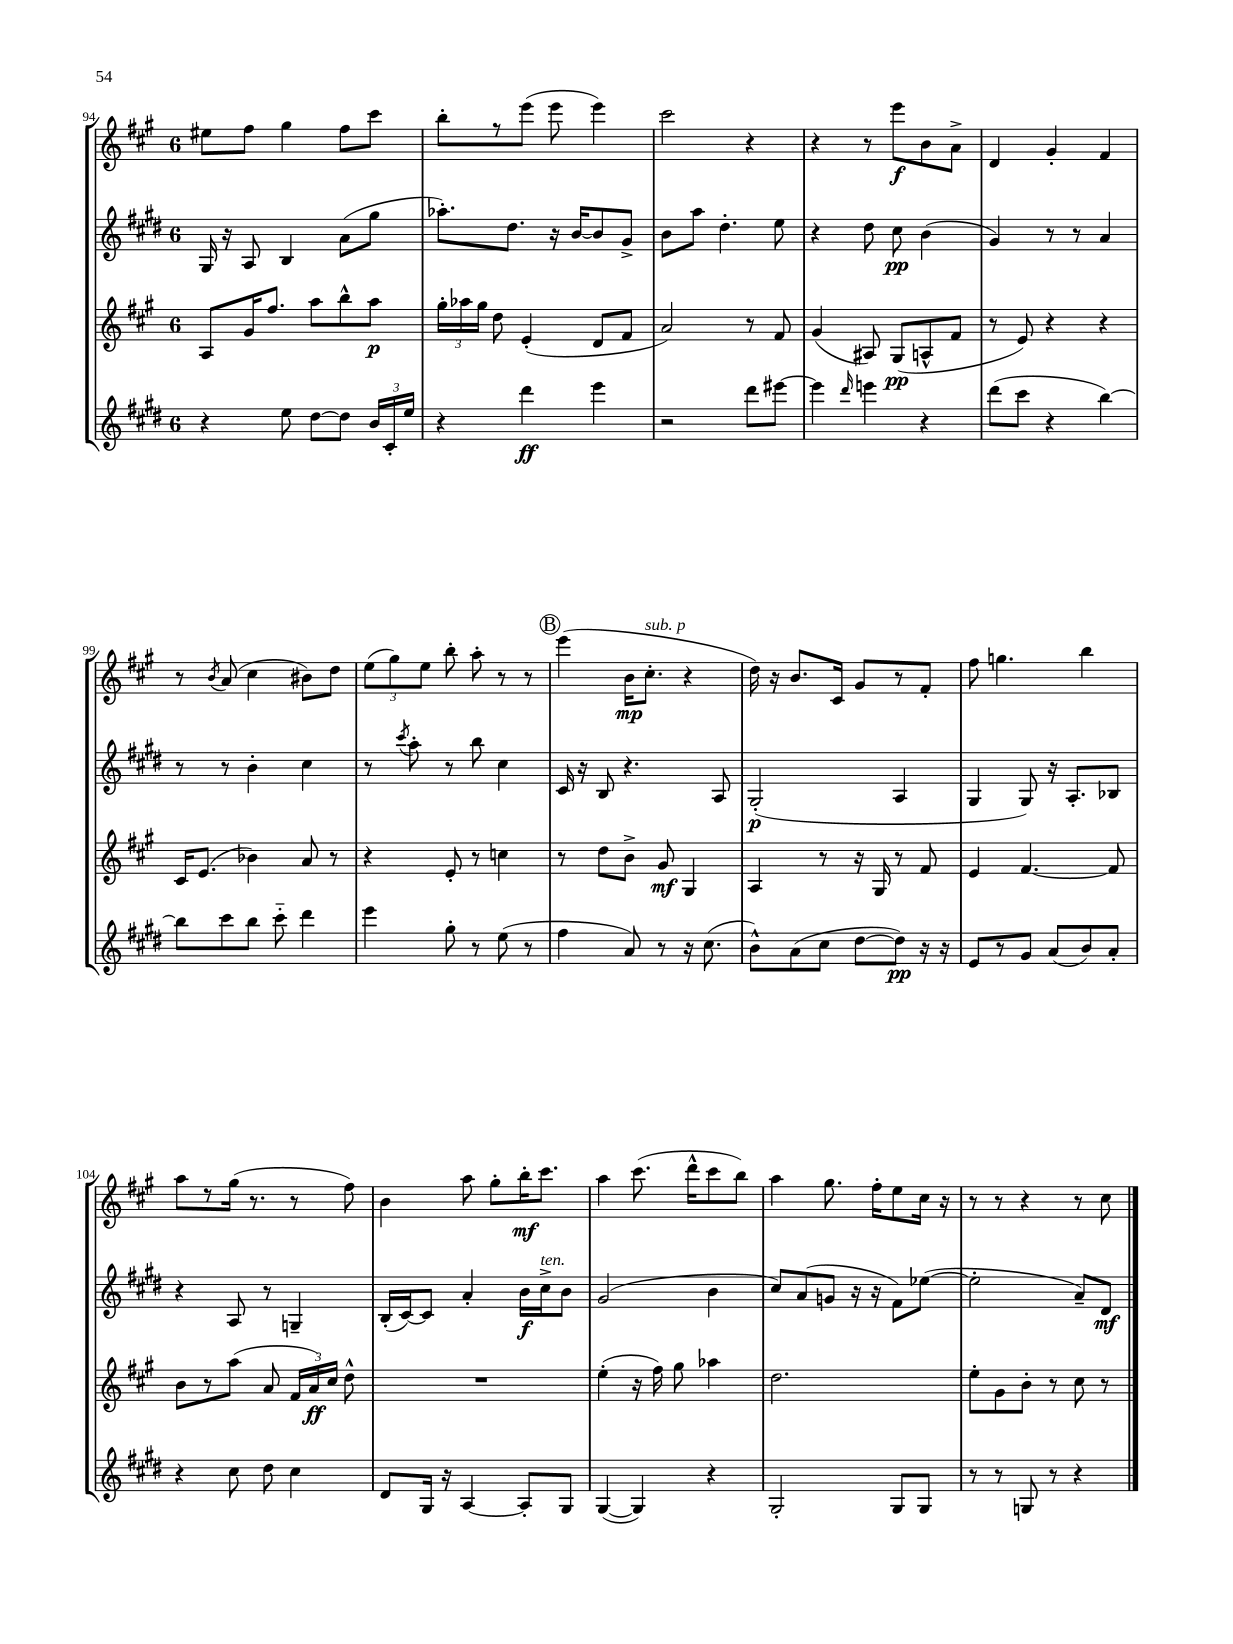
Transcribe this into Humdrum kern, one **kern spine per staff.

**kern	**kern	**kern	**kern
*staff4	*staff3	*staff2	*staff1
*clefG2	*clefG2	*clefG2	*clefG2
*k[f#c#g#d#]	*k[f#c#g#]	*k[f#c#g#d#]	*k[f#c#g#]
*M6/8	*M6/8	*M6/8	*M6/8
4r	8A/L	16G#/	8ee#\L
.	.	16r	.
.	16g#/K	8A/	8ff#\J
.	8.ff#/J	.	.
8ee\	.	4B/	4gg#\
[8dd#\L	8aa\L	.	.
8dd#\]J	8bb^^\	(8a\L	8ff#\L
24b/LL	8aa\J	8gg#\J	8ccc#\J
24c#'/	.	.	.
24ee/JJ	.	.	.
=	=	=	=
4r	24gg#'\LL	8.aa-'\L)	8bb'\L
.	24aa-\	.	.
.	24gg#\JJ	.	.
.	8dd\	.	8r
.	.	8.dd#\J	.
4ddd#\	(4e'/	.	(8eee\J
.	.	16r	8eee\
.	.	[16b/LK	.
4eee\	8d/L	8b/]	4eee\)
.	8f#/J	8g#^/J	.
=	=	=	=
2r	2a/)	8b\L	2ccc#\
.	.	8aa\J	.
.	.	4.dd#'\	.
8ddd#\L	8r	.	4r
[8eee#\J	8f#/	8ee\	.
=	=	=	=
4eee#\]	(4g#/	4r	4r
16qqddd#/	.	.	.
4eee\	8A#/)	8dd#\	8r
.	(8G#/L	8cc#\	8eee\L
4r	8A^^/	(4b\	8b\
.	8f#/J	.	8a^\J
=	=	=	=
(8ddd#\L	8r	4g#/)	4d/
8ccc#\J	8e/)	.	.
4r	4r	8r	4g#'/
.	.	8r	.
[4bb\)	4r	4a/	4f#/
=	=	=	=
8bb\]L	16c#/LK	8r	8r
.	(8.e/J	.	.
.	.	.	8qb/
8ccc#\	.	8r	(8a/
8bb\J	4b-\)	4b'\	4cc#\
8ccc#'~\	.	.	.
4ddd#\	8a/	4cc#\	8b#\L)
.	8r	.	8dd\J
=	=	=	=
4eee\	4r	8r	(12ee\L
.	.	.	12gg#\)
.	.	8qccc#/	.
.	.	8aa'\	.
.	.	.	12ee\J
8gg#'\	8e'/	8r	8bb'\
8r	8r	8bb\	8aa'\
(8ee\	4cc\	4cc#\	8r
8r	.	.	8r
=	=	=	=
4ff#\	8r	16c#/	(4eee\
.	.	16r	.
.	8dd\L	8B/	.
8a/)	8b^\J	4.r	16b\LK
.	.	.	8.cc#'\J
8r	8g#/	.	.
16r	4G#/	.	4r
(8.cc#\	.	.	.
.	.	8A/	.
=	=	=	=
8b^^\L)	4A/	(2G#'/	16dd\)
.	.	.	16r
(8a\	.	.	8.b/L
8cc#\J	8r	.	.
.	.	.	16c#/Jk
[8dd#\L	16r	.	8g#/L
.	16G#/	.	.
8dd#\]J)	8r	4A/	8r
16r	8f#/	.	8f#'/J
16r	.	.	.
=	=	=	=
8e/L	4e/	4G#/	8ff#\
8r	.	.	4.gg\
8g#/J	[4.f#/	8G#/)	.
(8a/L	.	16r	.
.	.	8.A'/L	.
8b/)	.	.	4bb\
8a'/J	8f#/]	8B-/J	.
=	=	=	=
4r	8b\L	4r	8aa\L
.	8r	.	8r
8cc#\	(8aa\J	8A/	(16gg#\Jk
.	.	.	8.r
8dd#\	8a/	8r	.
4cc#\	24f#/LL	4G~/	8r
.	24a/)	.	.
.	24cc#/JJ	.	.
.	8dd^^\	.	8ff#\)
=	=	=	=
8d#/L	2.r	(16B'/LL	4b\
.	.	[16c#/J)	.
16G#/Jk	.	8c#/]J	.
16r	.	.	.
[4A/	.	4a'/	8aa\
.	.	.	8gg#'\L
8A'/]L	.	16b\LL	16bb'\K
.	.	16cc#^\J	8.ccc#\J
8G#/J	.	8b\J	.
=	=	=	=
([4G#/	(4ee'\	(2g#/	4aa\
4G#/])	16r	.	(8.ccc#\
.	16ff#\)	.	.
.	8gg#\	.	.
.	.	.	16ddd^^\LK
4r	4aa-\	4b\	8ccc#\
.	.	.	8bb\J)
=	=	=	=
2G#'/	2.dd\	8cc#/L)	4aa\
.	.	(8a/	.
.	.	8g/J	8.gg#\
.	.	16r	.
.	.	16r	16ff#'\LK
8G#/L	.	8f#\L)	8ee\
8G#/J	.	([8ee-\J	16cc#\Jk
.	.	.	16r
=	=	=	=
8r	8ee'\L	2ee-'\]	8r
8r	8g#\	.	8r
8G/	8b'\J	.	4r
8r	8r	.	.
4r	8cc#\	8a~/L)	8r
.	8r	8d#/J	8cc#\
==	==	==	==
*-	*-	*-	*-
